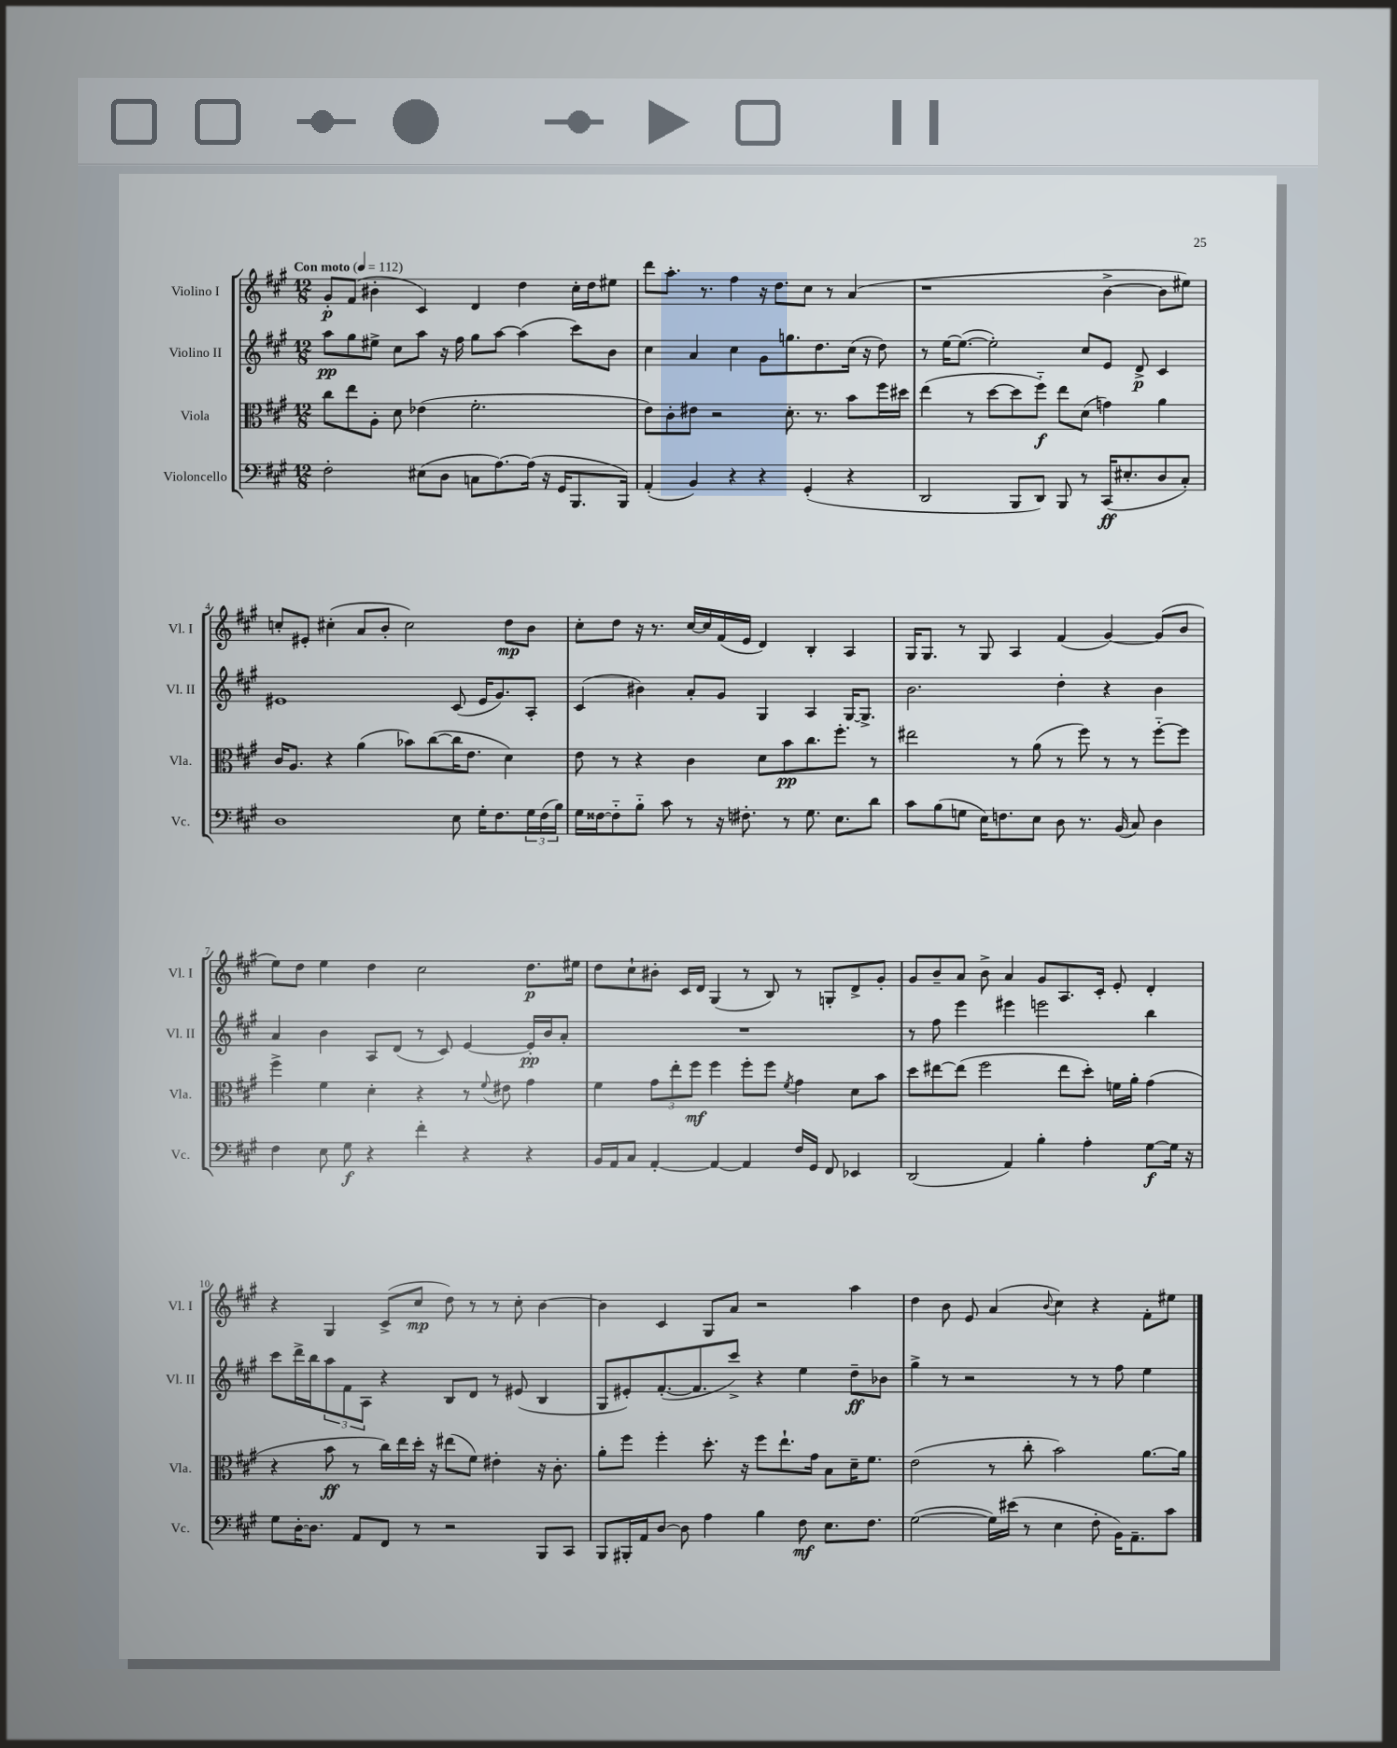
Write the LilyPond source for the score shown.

<<
\new StaffGroup <<
\new Staff = "s0" \with { instrumentName = "Violino I" shortInstrumentName = "Vl. I" } {
    \clef treble \key a \major \numericTimeSignature \time 12/8 \tempo "Con moto" 4 = 112
    gis'8-.\p fis'8( bis'4-. cis'4) d'4 d''4 cis''16-. d''16 eis''8 |
    d'''8 a''8.-. r8. fis''4 r16 d''8. cis''8 r8 a'4( |
    r1 b'4~-> b'8 eis''8) |
    c''8-. eis'8-. cis''4-.( a'8 b'8-. cis''2) d''8\mp b'8 |
    cis''8-. d''8 r16 r8. cis''16~ cis''16 fis'16( e'16 d'4) b4-. a4 |
    gis16 gis8. r8 gis8 a4 fis'4( gis'4~) gis'8( b'8 |
    e''8) d''8 e''4 d''4 cis''2 d''8.\p eis''16 |
    d''8 cis''8-! bis'8-. cis'16 d'16 gis4( r8 b8) r8 g8-. d'8-> gis'8-. |
    gis'8 b'8-- a'8 b'8-> a'4 gis'8 a8. cis'16-. e'8-. d'4-. |
    r4 gis4 cis'8->( cis''8\mp d''8) r8 r8 cis''8-. b'4~ |
    b'4 cis'4 gis8 a'8 r2 a''4 |
    d''4 b'8 e'8 a'4( \appoggiatura { b'8 } cis''4) r4 fis'8-. eis''8 \bar "|." |
}
\new Staff = "s1" \with { instrumentName = "Violino II" shortInstrumentName = "Vl. II" } {
    \clef treble \key a \major \numericTimeSignature \time 12/8
    a''8\pp gis''8 eis''8-> cis''8 a''8 r16 fis''16 gis''8 a''8~ a''4( cis'''8) b'8 |
    cis''4 a'4 cis''4 gis'8 g''8. d''8. cis''16( r16 d''8) |
    r8 e''16~ e''8.~( e''2-.) cis''8 e'8 d'8->\p cis'4 |
    eis'1 cis'8( eis'16 gis'8.) a8-. |
    cis'4( bis'4) a'8-. gis'8 gis4 a4 gis16~ gis8.-> |
    b'2. d''4-. r4 b'4 |
    a'4 b'4 a8 d'8( r8 cis'8) e'4~ e'16-.\pp b'16 a'8-. |
    R1. |
    r8 fis''8 e'''4 eis'''4 e'''2 b''4 |
    cis'''8 d'''16-> b''16 \tuplet 3/2 { a''8 fis'8 a8 } r4 b8 d'8 r8 eis'8( b4 |
    gis8 eis'8-.) fis'8.~-.( fis'8. cis'''8->) r4 e''4 d''8--\ff bes'8 |
    gis''4-> r8 r2 r8 r8 fis''8 e''4 \bar "|." |
}
\new Staff = "s2" \with { instrumentName = "Viola" shortInstrumentName = "Vla." } {
    \clef alto \key a \major \numericTimeSignature \time 12/8
    cis''8 e''8 a8-. d'8 ees'4( fis'2.-. |
    e'8) cis'8-. eis'8 r2 d'8.-. r8. b'8 fis''16 dis''16 |
    e''4( r8 d''8~ d''8 fis''8-_\f) e''8 d'8( g'4) a'4 |
    cis'16 a8. r4 a'4( bes'8) cis''8~( cis''16 e'8. d'4) |
    e'8 r8 r4 cis'4 d'8 b'8\pp cis''8. fis''8.-. r8 |
    eis''2 r8 a'8( r8 fis''8) r8 r8 fis''8~-_ fis''8 |
    fis''4-> fis'4 d'4-. r4 r8 \appoggiatura { fis'8 } eis'8 gis'4 |
    fis'4 \tuplet 3/2 { gis'8 e''8-. fis''8\mf } fis''4 fis''8-. fis''8 \acciaccatura { fis'8 } gis'4 d'8 b'8 |
    d''8 eis''8~ eis''8( fis''2 eis''8 d''8-.) f'16 a'16-. gis'4( |
    r4 b'8\ff r8 cis''16) e''16 d''16-. r16 eis''8( fis'8) eis'4-. r16 cis'8.-. |
    a'8-. fis''8 fis''4-. d''8.-. r16 fis''8 e''8.-! gis'16 b8 d'16-- fis'8. |
    e'2( r8 cis''8-. b'2) a'8.~ a'16 \bar "|." |
}
\new Staff = "s3" \with { instrumentName = "Violoncello" shortInstrumentName = "Vc." } {
    \clef bass \key a \major \numericTimeSignature \time 12/8
    fis2-. eis8( d8 c8 a8.~) a16( r16 gis,16 b,,8. b,,16) |
    a,4-.( b,4) r4 r4 gis,4-.( r4 |
    d,2 b,,8 d,8) b,,8 r8 cis,16\ff( eis8.-. d8 cis8-.) |
    d1 e8 gis16-. fis8. \tuplet 3/2 { gis16 fis16( b16) } |
    gis16 fisis16~ fisis8-_ b8-_ cis'8 r8 r16 fis8.-. r8 gis8. e8. d'8 |
    cis'8 b8( g8 e16) f8. e8 d8 r8. b,16( cis8) d4 |
    fis4 e8 gis8\f r4 fis'4-. r4 r4 |
    b,16 a,16 cis8 a,4~-. a,4~ a,4 fis16 gis,16 fis,8 ees,4 |
    d,2( a,4) b4-. a4-. gis8~\f gis16 r16 |
    gis8 d16~-. d8. a,8 fis,8 r8 r2 b,,8 cis,8 |
    b,,8 bis,,16-. a,16 d8~ d8 a4 b4 fis8\mf e8. fis8. |
    gis2~( gis16) eis'16( r8 e4 fis8-. b,16) a,8.-- cis'8 \bar "|." |
}
>>
>>
